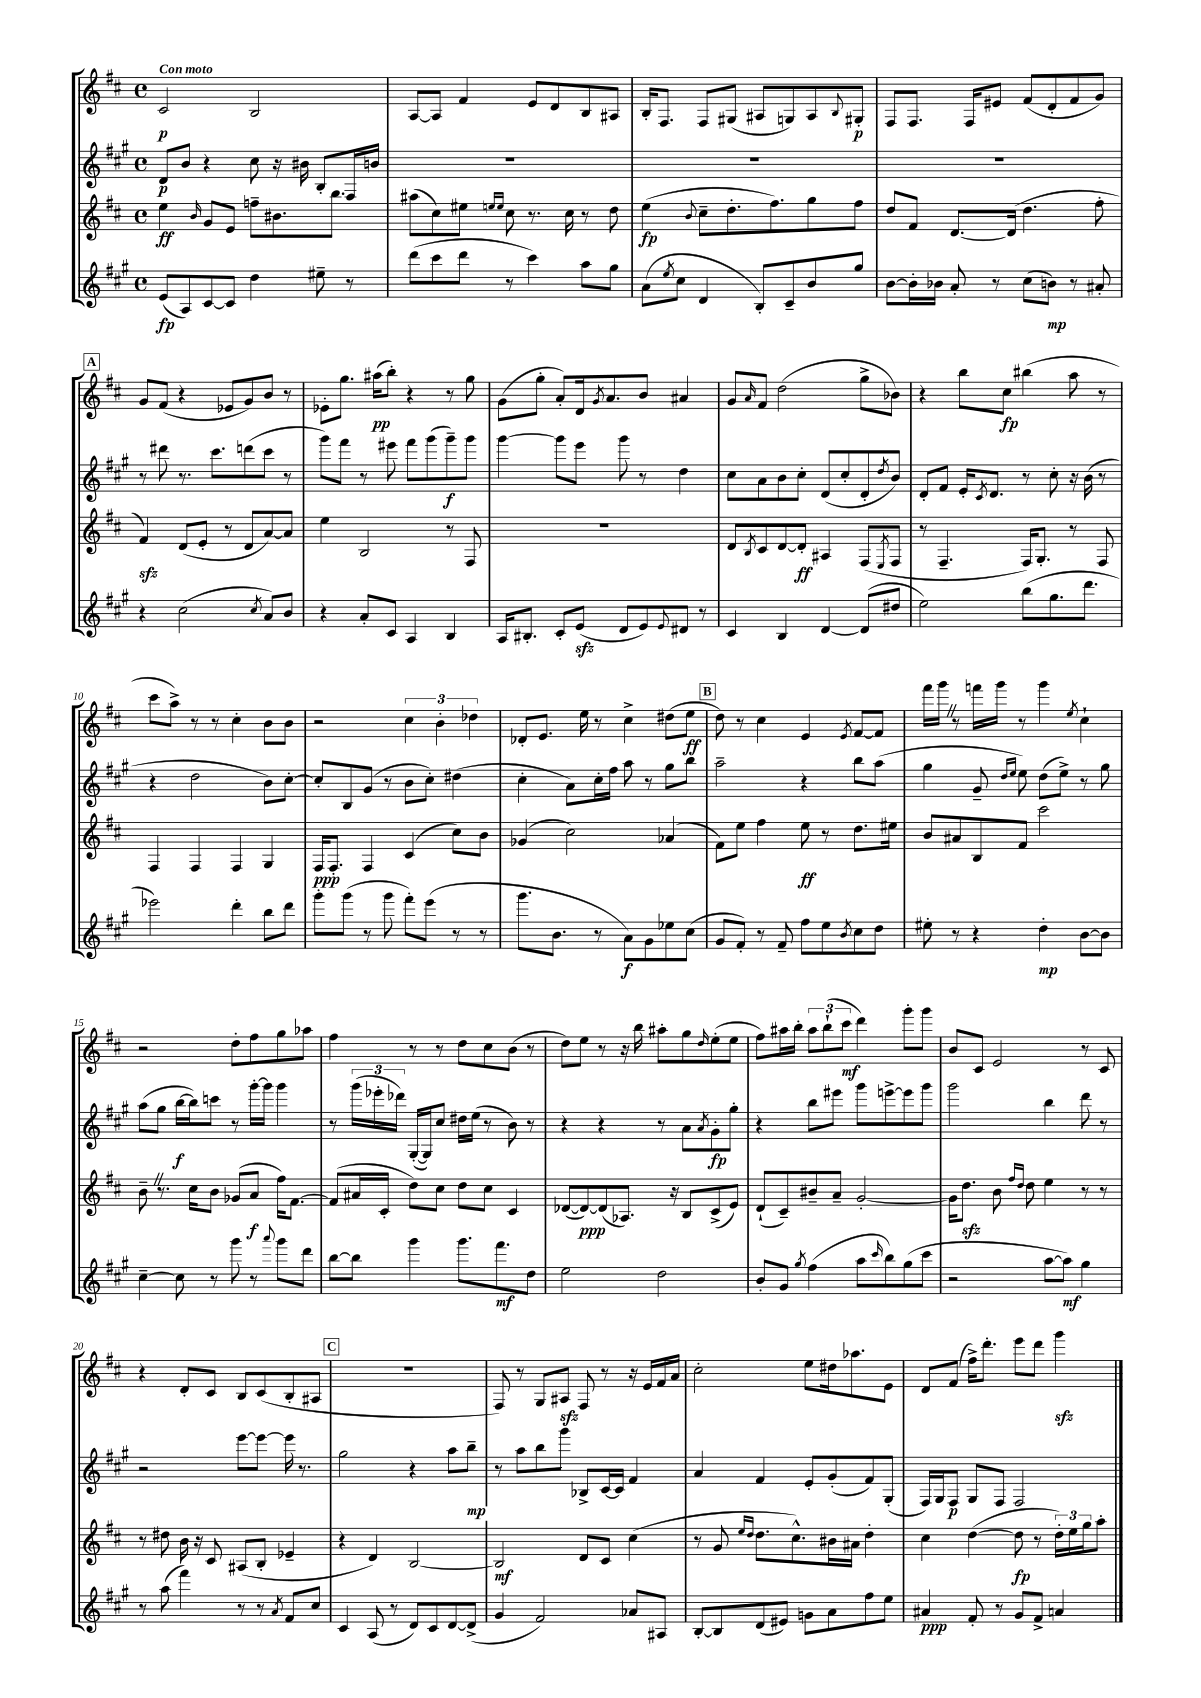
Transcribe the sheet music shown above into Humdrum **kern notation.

**kern	**kern	**kern	**kern
*staff4	*staff3	*staff2	*staff1
*clefG2	*clefG2	*clefG2	*clefG2
*k[f#c#g#]	*k[f#c#]	*k[f#c#g#]	*k[f#c#]
*M4/4	*M4/4	*M4/4	*M4/4
*met(c)	*met(c)	*met(c)	*met(c)
(8e/L	4ee\	8d/L	2c#/
8A/)	.	8b/J	.
.	16qqb/	.	.
[8c#/	8g/L	4r	.
8c#/]J	8e/J	.	.
4dd\	8ff~\L	8cc#\	2B/
.	8.b#\	16r	.
.	.	16b#\	.
8ee#~\	.	8B'/L	.
.	8.bb\J	.	.
8r	.	16F#/L	.
.	.	16b/JJ	.
=	=	=	=
(8ddd\L	(8aa#\L	1r	[8A/L
8ccc#\	8cc#\)	.	8A/]J
8ddd\J	8ee#\J	.	4f#/
.	16qqee/LL	.	.
.	16qqee/JJ	.	.
8r	8cc#\	.	.
4ccc#\)	8.r	.	8e/L
.	.	.	8d/
.	16cc#\	.	.
8aa\L	8r	.	8B/
8gg#\J	8dd\	.	8A#/J
=	=	=	=
(8a\L	(4ee\	1r	16B'/LK
.	.	.	8.F#/J
8qee/	.	.	.
8cc#\J	.	.	.
.	8qqb/	.	.
4d/	8cc#~\L	.	8F#/L
.	8.dd'\	.	(8G#/J
8B'/L)	.	.	8A#/L
.	8.ff#\)	.	.
8c#~/	.	.	8G/)
8b/	8gg\	.	8A#/
.	.	.	8qqB/
8gg#/J	8ff#\J	.	8G#'/J
=	=	=	=
[8b\L	8dd/L	1r	8F#/L
16b'\]L	8f#/J	.	8.F#/J
16b-\JJ	.	.	.
8a'/	[8.d/L	.	.
.	.	.	16F#/LK
8r	.	.	8e#/J
.	(16d/]Jk	.	.
(8cc#\L	4.dd\	.	(8f#/L
8b\J)	.	.	8d'/
8r	.	.	8f#/
8a#'/	8ff#'\	.	8g/J)
=	=	=	=
4r	4f#/)	8r	8g/L
.	.	8ddd#\	(8f#/J
(2cc#\	(8d/L	8.r	4r
.	8e'/J	.	.
.	.	8.ccc#\L	.
.	8r	.	8e-/L
.	8d/L	(8ddd\	8g/)
8qcc#/	.	.	.
8a/L)	[8a/)	8ccc#\J	8b/J
8b/J	8a/]J	8r	8r
=	=	=	=
4r	4ee\	8ggg#\L)	8e-'\L
.	.	8fff#\J	8.gg\J
8a'/L	2B/	8r	.
.	.	.	(16aa#\LK
8c#/J	.	8eee#\	8bb'\J)
4A/	.	8fff#\L	4r
.	.	(8ggg#\	.
4B/	8r	8ggg#~\)	8r
.	8F#/	8ggg#\J	8gg\
=	=	=	=
16A/LK	1r	[4ggg#\	(8g\L
8.B#'/J	.	.	.
.	.	.	8gg'\J
8c#'/L	.	8ggg#\]L	8a'/L)
(8e/J	.	8eee\J	16d/k
.	.	.	8qg/
.	.	.	8.a/
8d/L	.	8ggg#\	.
8e/)	.	8r	8b/J
8qqe/	.	.	.
8d#/J	.	4dd\	4a#/
8r	.	.	.
=	=	=	=
4c#/	8d/L	8cc#\L	8g/L
.	8qB/	.	16qqa/
.	8c#/	8a\	8f#/J
4B/	[8d/	8b\	(2dd\
.	8d'/]J	8cc#'\J	.
[4d/	4A#/	(8d/L	.
.	.	8cc#'/	.
(8d/]L	(8F#/L	8d'/	8gg^\L
.	8qE/	8qdd/	.
8dd#/J	8F#/J	8b/J)	8b-\J)
=	=	=	=
2ee\)	8r	8d'/L	4r
.	4.F#~/	8f#/J	.
.	.	16e'/LK	8bb\L
.	.	8qc#/	.
.	.	8.d/J	.
.	.	.	8cc#\J
(8bb\L	16F#/LK)	8r	(4bb#\
.	8.G'/J	.	.
8.gg#\	.	8cc#'\	.
.	8r	16r	8aa\
8.ddd\J	.	(16b\	.
.	8F#/	8r	8r
=	=	=	=
2eee-\)	4F#/	4r	8ccc#\L
.	.	.	8aa^\J)
.	4F#/	2dd\	8r
.	.	.	8r
4ddd'\	4F#/	.	4cc#'\
8bb\L	4G/	8b\L)	8b\L
8ddd\J	.	[8cc#'\J	8b\J
=	=	=	=
8ggg#'\L	16F#/LK	8cc#'/]L	2r
.	8.F#'/J	.	.
(8ggg#\J	.	8B/	.
8r	4F#/	(8g#/J	.
8ggg#\	.	8r	.
8fff#'\L)	(4c#/	8b\L	6cc#\
(8eee\J	.	8cc#'\J)	.
.	.	.	6b'\
8r	8cc#\L)	(4dd#\	.
.	.	.	6dd-\
8r	8b\J	.	.
=	=	=	=
8.ggg#\L	(4g-/	4cc#'\	8d-'/L
.	.	.	8.e/J
8.b\J	.	.	.
.	2cc#\)	8a\L)	.
.	.	.	16ee\
8r	.	16cc#'\L	8r
.	.	16ff#\JJ	.
8a\L)	.	8aa\	4cc#^\
8g#\	.	8r	.
8ee-\	(4a-/	8gg#\L	(8dd#\L
(8cc#\J	.	8bb\J	8ee\J
=	=	=	=
8g#/L	8f#\L)	2aa~\	8dd\)
8f#'/J)	8ee\J	.	8r
8r	4ff#\	.	4cc#\
8f#~/	.	.	.
8ff#\L	8ee\	4r	4e/
8ee\	8r	.	.
8qb/	.	.	8qe/
8cc#\	8.dd\L	8bb\L	[8f#/L
8dd\J	.	(8aa\J	8f#/]J
.	16ee#\Jk	.	.
=	=	=	=
8ee#'\	8b/L	4gg#\	16fff#\LL
.	.	.	16ggg\JJ
8r	8a#/	.	8r
4r	8B/	8g#~/	16fff\LL
.	.	.	16ggg\JJ
.	.	16qqdd/LL	.
.	.	16qqee/JJ	.
.	8f#/J	8ee\)	8r
4dd'\	2ccc#\	(8dd\L	4ggg\
.	.	8ee^\J)	.
.	.	.	8qee/
[8b\L	.	8r	4cc#`\
8b\]J	.	8gg#\	.
=	=	=	=
[4cc#~\	8b~\	(8aa\L	2r
.	8.r	8gg#\J	.
8cc#\]	.	[16bb\LL	.
.	16cc#\LK	16bb\]J)	.
8r	8b\J	8ccc\J	.
8ggg#\	(8g-/L	8r	8dd'\L
8r	8a/J	[16ggg#'\LL	8ff#\
.	.	16ggg#\]JJ	.
8qqaaa/	.	.	.
8ggg#\L	16ff#\LK)	4ggg#\	8gg\
.	[8.f#\J	.	.
8ddd\J	.	.	8aa-\J
=	=	=	=
[8bb\L	(8f#/]L	8r	4ff#\
8bb\]J	16a#/L	(24ggg#\LL	.
.	.	24eee-'\	.
.	16c#'/JJ	.	.
.	.	24ddd-\JJ)	.
4ggg#\	8dd\L)	([16G#'/LL	8r
.	.	16G#/]J)	.
.	8cc#\J	8cc#/J	8r
8.ggg#\L	8dd\L	16dd#\LL	8dd\L
.	.	(16ee\JJ	.
.	8cc#\J	8r	8cc#\
8.fff#\	.	.	.
.	4c#/	8b\)	(8b\J
8dd\J	.	8r	8r
=	=	=	=
2ee\	([8d-/L	4r	8dd\L)
.	8d-/_)	.	8ee\J
.	(8d-/]	4r	8r
.	8.A-/J)	.	16r
.	.	.	16bb\
2dd\	.	8r	8aa#'\L
.	16r	.	.
.	8B/L	8a\L	8gg\
.	.	8qa/	16qqdd/
.	(8c#^/	8g#'\	(8ee'\
.	8e/J)	8gg#'\J	8ee\J
=	=	=	=
8b'/L	(8d`/L	4r	8ff#\L)
8g#/J	8c#~/)	.	16aa#\L
.	.	.	16bb'\JJ
8qgg#/	.	.	.
(4ff#\	8b#~/	8bb\L	12aa#\L
.	.	.	(12bb`\
.	8a~/J	8eee#\J	.
.	.	.	12ccc#\J
8aa\L	[2g'/	8ggg#\L	4ddd\)
16qqccc#/	.	.	.
8bb\)	.	[8eee^\	.
(8gg#\	.	8eee\]	8ggg'\L
8ccc#\J	.	8ggg#\J	8ggg\J
=	=	=	=
2r	16g\]LK	2ggg#\	8b/L
.	8.dd\J	.	.
.	.	.	8c#/J
.	8b\	.	2e/
.	16qqff#/LL	.	.
.	16qqdd/JJ	.	.
.	8dd\	.	.
[8aa\L	4ee\	4bb\	.
8aa\]J)	.	.	.
4gg#\	8r	8ddd\	8r
.	8r	8r	8c#/
=	=	=	=
8r	8r	2r	4r
(8aa\	8dd#\	.	.
4fff#\)	16b\	.	8d'/L
.	16r	.	.
.	8c#/	.	8c#/J
8r	(8A#/L	[8eee\L	8B/L
8r	8B'/J	8eee\_J	(8c#/
8qa/	.	.	.
8f#/L	4e-~/	16eee\]	8B'/
.	.	8.r	.
8cc#/J	.	.	8A#/J
=	=	=	=
4c#/	4r	2gg#\	1r
(8A/	4d/)	.	.
8r	.	.	.
8d/L)	[2B/	4r	.
8c#/	.	.	.
[8d/	.	8aa\L	.
(8d^/]J	.	8bb~\J	.
=	=	=	=
4g#/	2B/]	8r	8F#/)
.	.	8aa\L	8r
2f#/)	.	8bb\	8G/L
.	.	8ggg#\J	8A#/J
.	8d/L	8B-^/L	8F#/
.	8c#/J	[16c#/L	8r
.	.	16c#/]JJ	.
8a-/L	(4cc#\	4f#/	16r
.	.	.	16e/LL
8A#/J	.	.	16f#/
.	.	.	16a/JJ
=	=	=	=
[8B'/L	8r	4a/	2cc#'\
8B/]	8g/	.	.
.	16qqee/LL	.	.
.	16qqdd/JJ	.	.
(8d/	8.dd\L	4f#/	.
8e#/J)	.	.	.
.	8.cc#^^\)	.	.
8g\L	.	8e'/L	8ee\L
8a\	16b#\L	(8g#'/	16dd#\k
.	16a#\JJ	.	8.aa-\
8ff#\	4dd'\	8f#/)	.
8ee\J	.	(8G#'/J	8e\J
=	=	=	=
4a#/	4cc#\	16F#/LL)	8d/L
.	.	16G#/J	.
.	.	8F#/J	(8f#/J
8f#'/	([4dd\	8G#/L	16ff#^\LK)
.	.	.	8.ddd'\J
8r	.	8F#/J	.
8g#/L	8dd\]	2F#/	8eee\L
8f#^/J	8r	.	8ddd\J
4a/	24dd'\LL)	.	4ggg\
.	24ee\	.	.
.	24gg\J	.	.
.	8aa'\J	.	.
==	==	==	==
*-	*-	*-	*-
